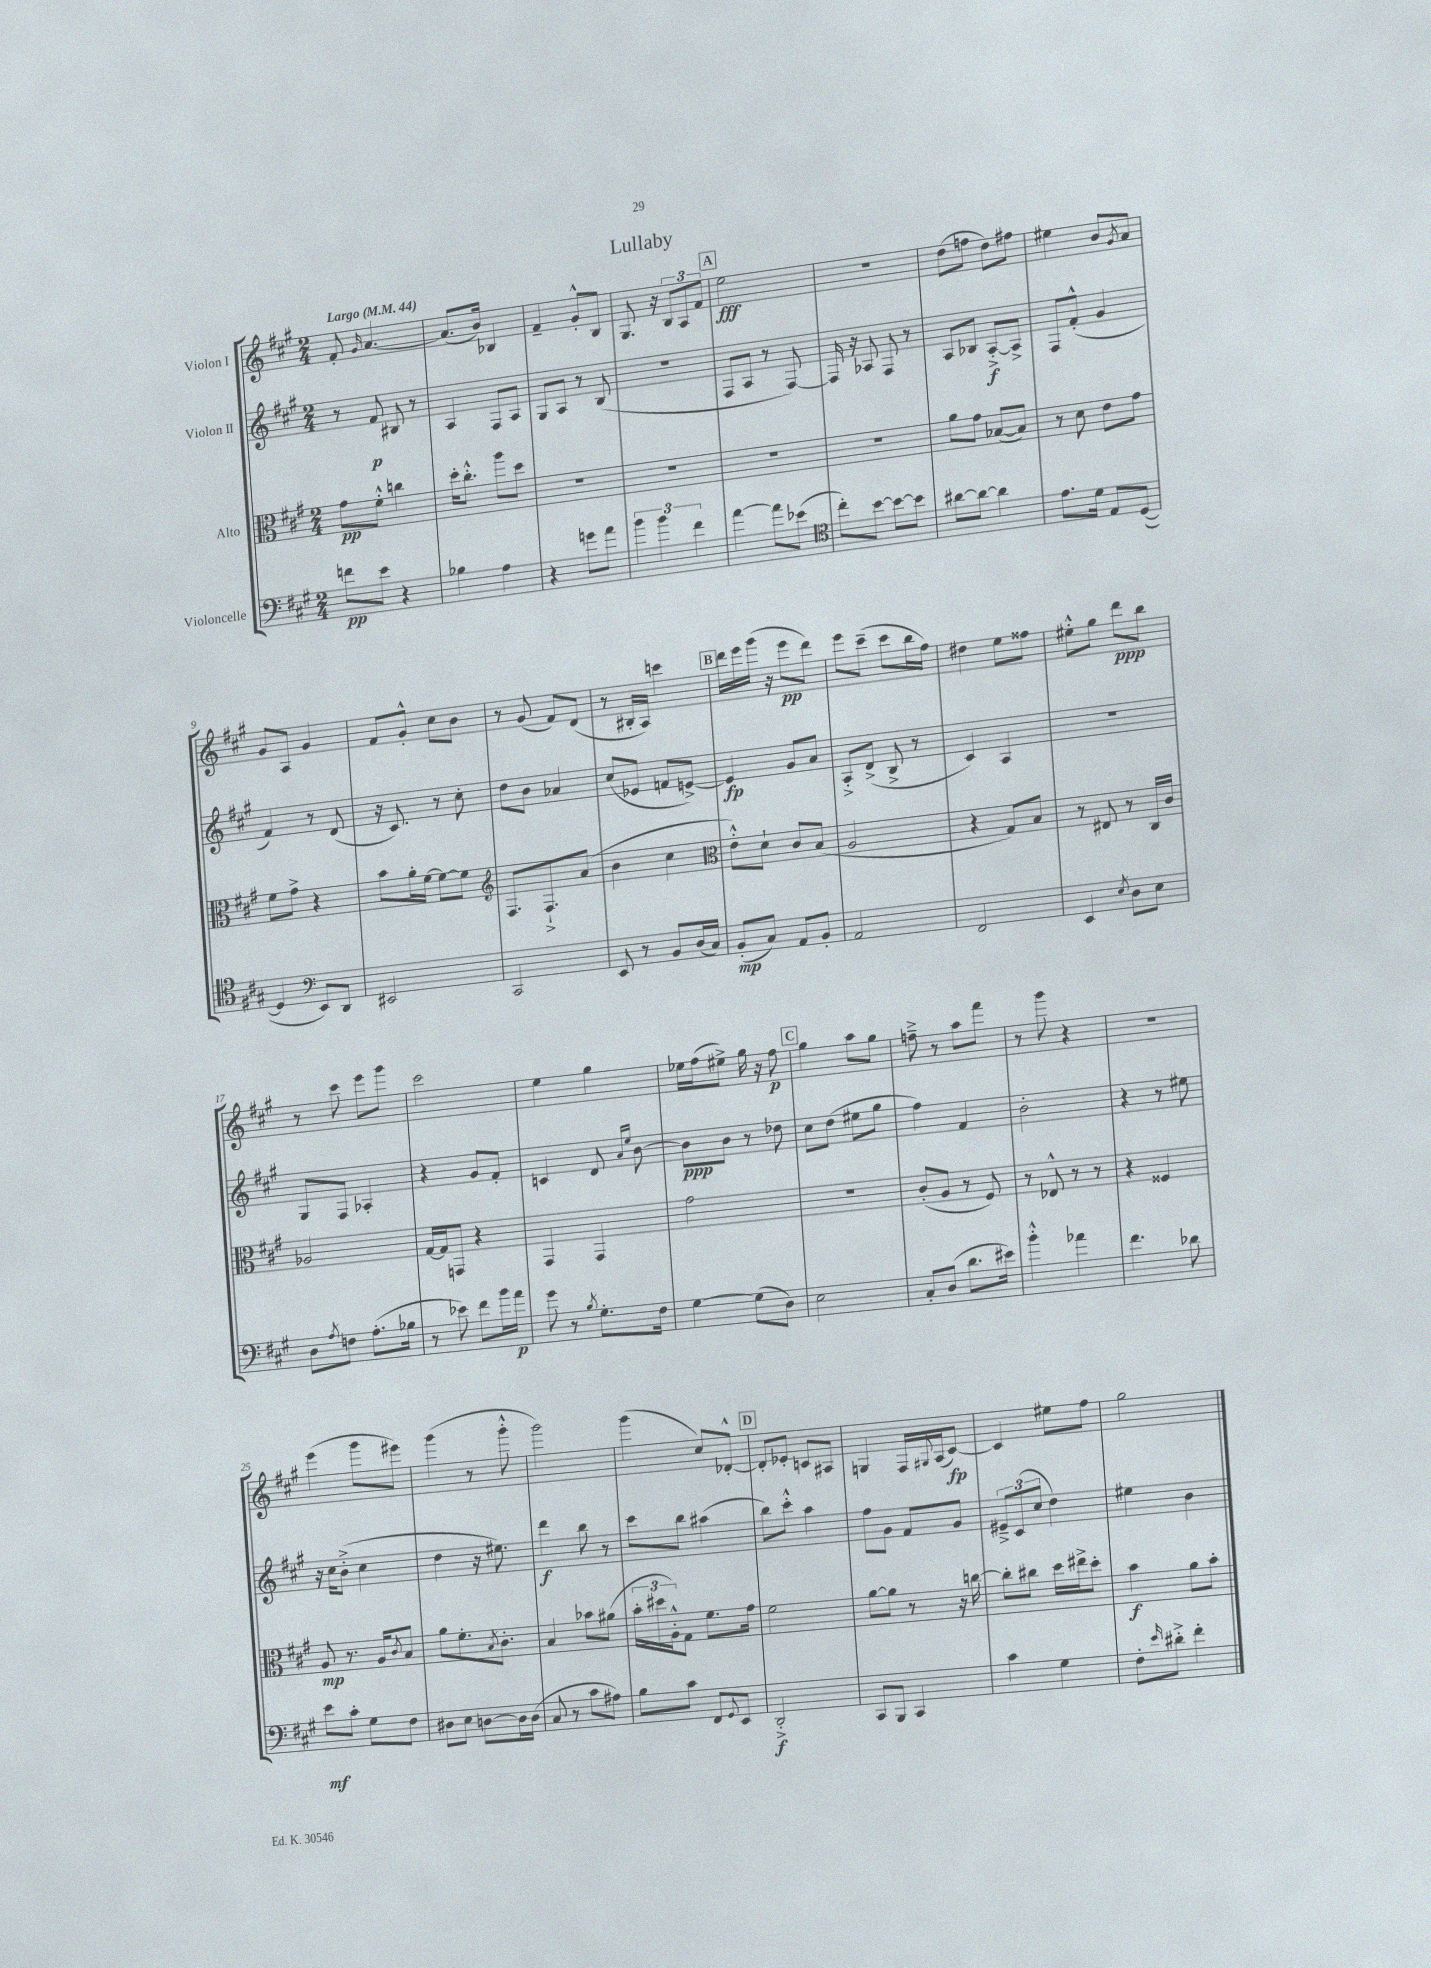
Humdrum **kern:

**kern	**dynam	**kern	**dynam	**kern	**dynam	**kern	**dynam
*part4	*part4	*part3	*part3	*part2	*part2	*part1	*part1
*staff4	*staff4	*staff3	*staff3	*staff2	*staff2	*staff1	*staff1
*I"Violoncelle	*	*I"Alto	*	*I"Violon II	*	*I"Violon I	*
*clefF4	*	*clefC3	*	*clefG2	*	*clefG2	*
*k[f#c#g#]	*	*k[f#c#g#]	*	*k[f#c#g#]	*	*k[f#c#g#]	*
*M2/4	*	*M2/4	*	*M2/4	*	*M2/4	*
*MM44	*	*MM44	*	*MM44	*	*MM44	*
=1	=1	=1	=1	=1	=1	=1	=1
!	!	!	!	!	!	!LO:TX:a:B:t=Largo	!
8fn\L	pp	8g#\L	pp	8r	.	8f#'/	.
.	.	.	.	.	.	16qqg#/	.
8e\J	.	8f#'^^\J	.	8f#/	p	[4.a/	.
4r	.	4ccn\	.	8B#X/	.	.	.
.	.	.	.	8r	.	.	.
=2	=2	=2	=2	=2	=2	=2	=2
4B-X\	.	16dd'\KL	.	4A/	.	(8.a/L]	.
.	.	8.cc#'^^\J	.	.	.	.	.
.	.	.	.	.	.	16b/Jk)	.
4A\	.	8aa\L	.	8F#/L	.	4B-X/	.
.	.	8dd\J	.	8A/J	.	.	.
=3	=3	=3	=3	=3	=3	=3	=3
4r	.	2r	.	8G#/L	.	4f#~/	.
.	.	.	.	8A/J	.	.	.
8gn\L	.	.	.	8r	.	8g#'^^/L	.
8a\J	.	.	.	(8B/	.	8B/J	.
=4	=4	=4	=4	=4	=4	=4	=4
6b\	.	2r	.	2r	.	8.G#/	.
6b\	.	.	.	.	.	.	.
.	.	.	.	.	.	16r	.
.	.	.	.	.	.	12B/L	.
6f#\	.	.	.	.	.	12A/	.
.	.	.	.	.	.	12f#/J	.
!!LO:REH:place=s1:t=A
=5	=5	=5	=5	=5	=5	=5	=5
[4a\	.	2r	.	8F#/L	.	2ee\	fff
.	.	.	.	8A/J	.	.	.
8a\L]	.	.	.	8r	.	.	.
(8e-X\J	.	.	.	[8F#/)	.	.	.
=6	=6	=6	=6	=6	=6	=6	=6
*clefC4	*	*	*	*	*	*	*
8cc#'\L)	.	2r	.	16F#/]	.	2r	.
.	.	.	.	16r	.	.	.
[8b\J	.	.	.	8A-X/	.	.	.
8b\L_	.	.	.	8F#/	.	.	.
8b\J]	.	.	.	8r	.	.	.
=7	=7	=7	=7	=7	=7	=7	=7
[8a#X\L	.	8a\L	.	8A/L	.	(8dd\L	.
8a#\J_	.	8g#\J	.	8B-X/J	.	8ffn\J	.
4a#\]	.	([8B-X/L	.	[8A'^/L	f	8dd\L)	.
.	.	8B-/J])	.	8A^/J]	.	8ff#X\J	.
=8	=8	=8	=8	=8	=8	=8	=8
8.e\L	.	8r	.	8F#/L	.	4ee#X\	.
.	.	8d\	.	(8f#'^^/J	.	.	.
16d\Jk	.	.	.	.	.	.	.
8E/L	.	8e\L	.	4g#/	.	8b/L	.
.	.	.	.	.	.	8qg#/	.
([8D/J	.	8g#\J	.	.	.	8a/J	.
!!LO:LB:g=z
=9	=9	=9	=9	=9	=9	=9	=9
4D/]	.	8f#\L	.	4f#/)	.	8g#/L	.
.	.	8g#^\J	.	.	.	8A/J	.
*clefF4	*	*	*	*	*	*	*
8EE/L)	.	4r	.	8r	.	4g#/	.
8DD/J	.	.	.	(8d/	.	.	.
=10	=10	=10	=10	=10	=10	=10	=10
2EE#X/	.	8b\L	.	16r	.	8f#/L	.
.	.	.	.	8.c#/)	.	.	.
.	.	16a'\L	.	.	.	8g#'^^/J	.
.	.	[16f#\JJ	.	.	.	.	.
.	.	8f#\L_	.	8r	.	8cc#\L	.
.	.	8f#\J]	.	8cc#'\	.	8b\J	.
=11	=11	=11	=11	=11	=11	=11	=11
*	*	*clefG2	*	*	*	*	*
2CC#/	.	8.F#/L	.	8dd\L	.	8r	.
.	.	.	.	8b\J	.	(8g#/	.
.	.	8.F#`^/	.	.	.	.	.
.	.	.	.	4a-X/	.	8f#/L)	.
.	.	(8a/J	.	.	.	(8d/J	.
=12	=12	=12	=12	=12	=12	=12	=12
8EE/	.	4b\	.	(8cc#/L	.	8r	.
8r	.	.	.	8e-X/J	.	16B#X'/LL	.
.	.	.	.	.	.	16A/JJ)	.
8BB/L	.	4cc#\	.	8fn/L	.	4cccn\	.
(16D/L	.	.	.	[8en^/J)	.	.	.
16C#/JJ)	.	.	.	.	.	.	.
!!LO:REH:place=s1:t=B
=13	=13	=13	=13	=13	=13	=13	=13
*	*	*clefC3	*	*	*	*	*
(8BB'/L	mp	8e'^^\L)	.	4e/]	fp	16ddd\LL	.
.	.	.	.	.	.	16eee\	.
8C#/J)	.	8d`\J	.	.	.	(16ggg#\JJ	.
.	.	.	.	.	.	16r	.
8AA/L	.	8c#/L	.	8g#/L	.	8eee\L	pp
8BB'/J	.	(8B/J	.	8a/J	.	8ddd\J)	.
=14	=14	=14	=14	=14	=14	=14	=14
2AA/	.	2A/	.	8A'^/L	.	8eee\L	.
.	.	.	.	(8d^/J	.	(8ccc#~\J	.
.	.	.	.	8B^/	.	8ccc#\L	.
.	.	.	.	8r	.	16bb\L	.
.	.	.	.	.	.	16ff#\JJ)	.
=15	=15	=15	=15	=15	=15	=15	=15
2FF#/	.	4r	.	4c#/)	.	4dd#X\	.
.	.	8G#/L)	.	4A/	.	8ee\L	.
.	.	8B/J	.	.	.	8ff##X\J	.
=16	=16	=16	=16	=16	=16	=16	=16
4EE/	.	8r	.	2r	.	8ee#X'^^\L	.
.	.	8E#X/	.	.	.	8gg#\J	.
8qE/	.	.	.	.	.	.	.
8D\L	.	8r	.	.	.	8ddd\L	ppp
8E\J	.	16C#/LL	.	.	.	8bb\J	.
.	.	16c#/JJ	.	.	.	.	.
!!LO:LB:g=z
=17	=17	=17	=17	=17	=17	=17	=17
8D\L	.	2A-X/	.	8G#/L	.	8r	.
8qA/	.	.	.	.	.	.	.
8Fn\J	.	.	.	8F#/J	.	8ccc#\	.
(8.A'\L	.	.	.	4A-X'/	.	8eee\L	.
.	.	.	.	.	.	8ggg#\J	.
16B-X\Jk	.	.	.	.	.	.	.
=18	=18	=18	=18	=18	=18	=18	=18
8r	.	[16G#/LL	.	4r	.	2ccc#\	.
.	.	16G#/J]	.	.	.	.	.
8e-X\)	.	8GGn/J	.	.	.	.	.
8f#\L	.	4r	.	8g#/L	.	.	.
16b\L	.	.	.	8f#'/J	.	.	.
16a\JJ	p	.	.	.	.	.	.
=19	=19	=19	=19	=19	=19	=19	=19
8g#\	.	4GG#/	.	4cn/	.	4ee\	.
8r	.	.	.	.	.	.	.
8qB/	.	.	.	.	.	.	.
8.G#'\L	.	4GG#/	.	8d/	.	4gg#\	.
.	.	.	.	16qqa/LL	.	.	.
.	.	.	.	16qqee/JJ	.	.	.
.	.	.	.	[8b\	.	.	.
16F#\Jk	.	.	.	.	.	.	.
=20	=20	=20	=20	=20	=20	=20	=20
[4G#\	.	2g#\	.	8b\L]	ppp	16ee-X\LL	.
.	.	.	.	.	.	(16ff#\J	.
.	.	.	.	8b\J	.	8ee#X^\J)	.
(8G#\L]	.	.	.	8r	.	16gg#\	.
.	.	.	.	.	.	16r	.
8D\J)	.	.	.	8dd-X\	.	8ff#\	p
!!LO:REH:place=s1:t=C
=21	=21	=21	=21	=21	=21	=21	=21
2E\	.	2r	.	8cc#\L	.	4gg#\	.
.	.	.	.	(8dd\J	.	.	.
.	.	.	.	8ee#X\L	.	8aa\L	.
.	.	.	.	8gg#\J	.	8gg#\J	.
=22	=22	=22	=22	=22	=22	=22	=22
8C#'/L	.	(8c#'/L	.	4ff#\)	.	8ffn~^\	.
(8D/J	.	8A/J	.	.	.	8r	.
8.d\L	.	8r	.	4f#/	.	8aa\L	.
.	.	8F#/)	.	.	.	8fff#\J	.
16e#X\Jk)	.	.	.	.	.	.	.
=23	=23	=23	=23	=23	=23	=23	=23
4b'^^\	.	8r	.	2b'\	.	8r	.
.	.	8E-X^^/	.	.	.	8ggg#\	.
4a-X\	.	8r	.	.	.	4r	.
.	.	8r	.	.	.	.	.
=24	=24	=24	=24	=24	=24	=24	=24
4.f#\	.	4r	.	4r	.	2r	.
.	.	4F##X/	.	8r	.	.	.
8d-X\	.	.	.	8ee#X\	.	.	.
!!LO:LB:g=z
=25	=25	=25	=25	=25	=25	=25	=25
8e\L	mf	8A/	mp	16r	.	(4eee\	.
.	.	.	.	16cc#\KL	.	.	.
8c#'\J	.	8.r	.	(8b'^\J	.	.	.
8G#\L	.	.	.	4cc#\	.	8ggg#\L	.
.	.	16A/KL	.	.	.	.	.
.	.	8qc#/	.	.	.	.	.
8F#\J	.	8B/J	.	.	.	8eee#X\J)	.
=26	=26	=26	=26	=26	=26	=26	=26
8D#X\L	.	8a\L	.	4dd\	.	(4ggg#\	.
8E\J	.	8.f#'\	.	.	.	.	.
[8Dn\L	.	.	.	16r	.	8r	.
.	.	8qB/	.	.	.	.	.
.	.	8.c#'\J	.	8.ee#X\)	.	.	.
16D\L]	.	.	.	.	.	8ggg#'^^\	.
(16D\JJ	.	.	.	.	.	.	.
=27	=27	=27	=27	=27	=27	=27	=27
8C#/	.	4B/	.	4ddd\	f	2ggg#\)	.
8r	.	.	.	.	.	.	.
8c#\L	.	8b-X\L	.	8bb\	.	.	.
8A#X\J)	.	(8a#X\J	.	8r	.	.	.
=28	=28	=28	=28	=28	=28	=28	=28
8B\L	.	24b'\LL	.	8ccc#\L	.	(4ggg#\	.
.	.	24dd#X\	.	.	.	.	.
.	.	24A'^^\J)	.	.	.	.	.
8c#\J	.	8G#\J	.	8bb\J	.	.	.
8FF#/L	.	8.f#\L	.	(4aa#X\	.	8cc#/L)	.
8qqGG#/	.	.	.	.	.	.	.
8EE/J	.	.	.	.	.	[8d-X'^^/J	.
.	.	16g#\Jk	.	.	.	.	.
!!LO:REH:place=s1:t=D
=29	=29	=29	=29	=29	=29	=29	=29
2DD'^/	f	2f#\	.	8bb\L)	.	8d-'/L]	.
.	.	.	.	8ccc#'^^\J	.	8e-X'/J	.
.	.	.	.	4aa\	.	8cn/L	.
.	.	.	.	.	.	8A#X/J	.
=30	=30	=30	=30	=30	=30	=30	=30
8CC#/L	.	[8a\L	.	8ff#\L	.	4Gn/	.
8BBB/J	.	8a\J]	.	8g#\J	.	.	.
4CC#/	.	8r	.	8f#/L	.	16F#/LL	.
.	.	.	.	.	.	8qqG#X/	.
.	.	.	.	.	.	(16A/J	.
.	.	16r	.	8g#/J	.	[8c#/J)	fp
.	.	[16ccn\	.	.	.	.	.
=31	=31	=31	=31	=31	=31	=31	=31
4c#\	.	8cc'\L]	.	12e#X~^/L	.	4c#/]	.
.	.	.	.	(12c#/	.	.	.
.	.	8cc#X\J	.	.	.	.	.
.	.	.	.	12cc#/J	.	.	.
4G#\	.	16dd\LL	.	4dd\)	.	8ee#X\L	.
.	.	16ee#X^\J	.	.	.	.	.
.	.	8dd'\J	.	.	.	8ff#\J	.
=32	=32	=32	=32	=32	=32	=32	=32
8F#'\L	.	4b\	f	4ee#X\	.	2gg#\	.
16qqe/	.	.	.	.	.	.	.
8d#X'^\J	.	.	.	.	.	.	.
4f#'\	.	8a\L	.	4b\	.	.	.
.	.	8b'\J	.	.	.	.	.
==	==	==	==	==	==	==	==
*-	*-	*-	*-	*-	*-	*-	*-
